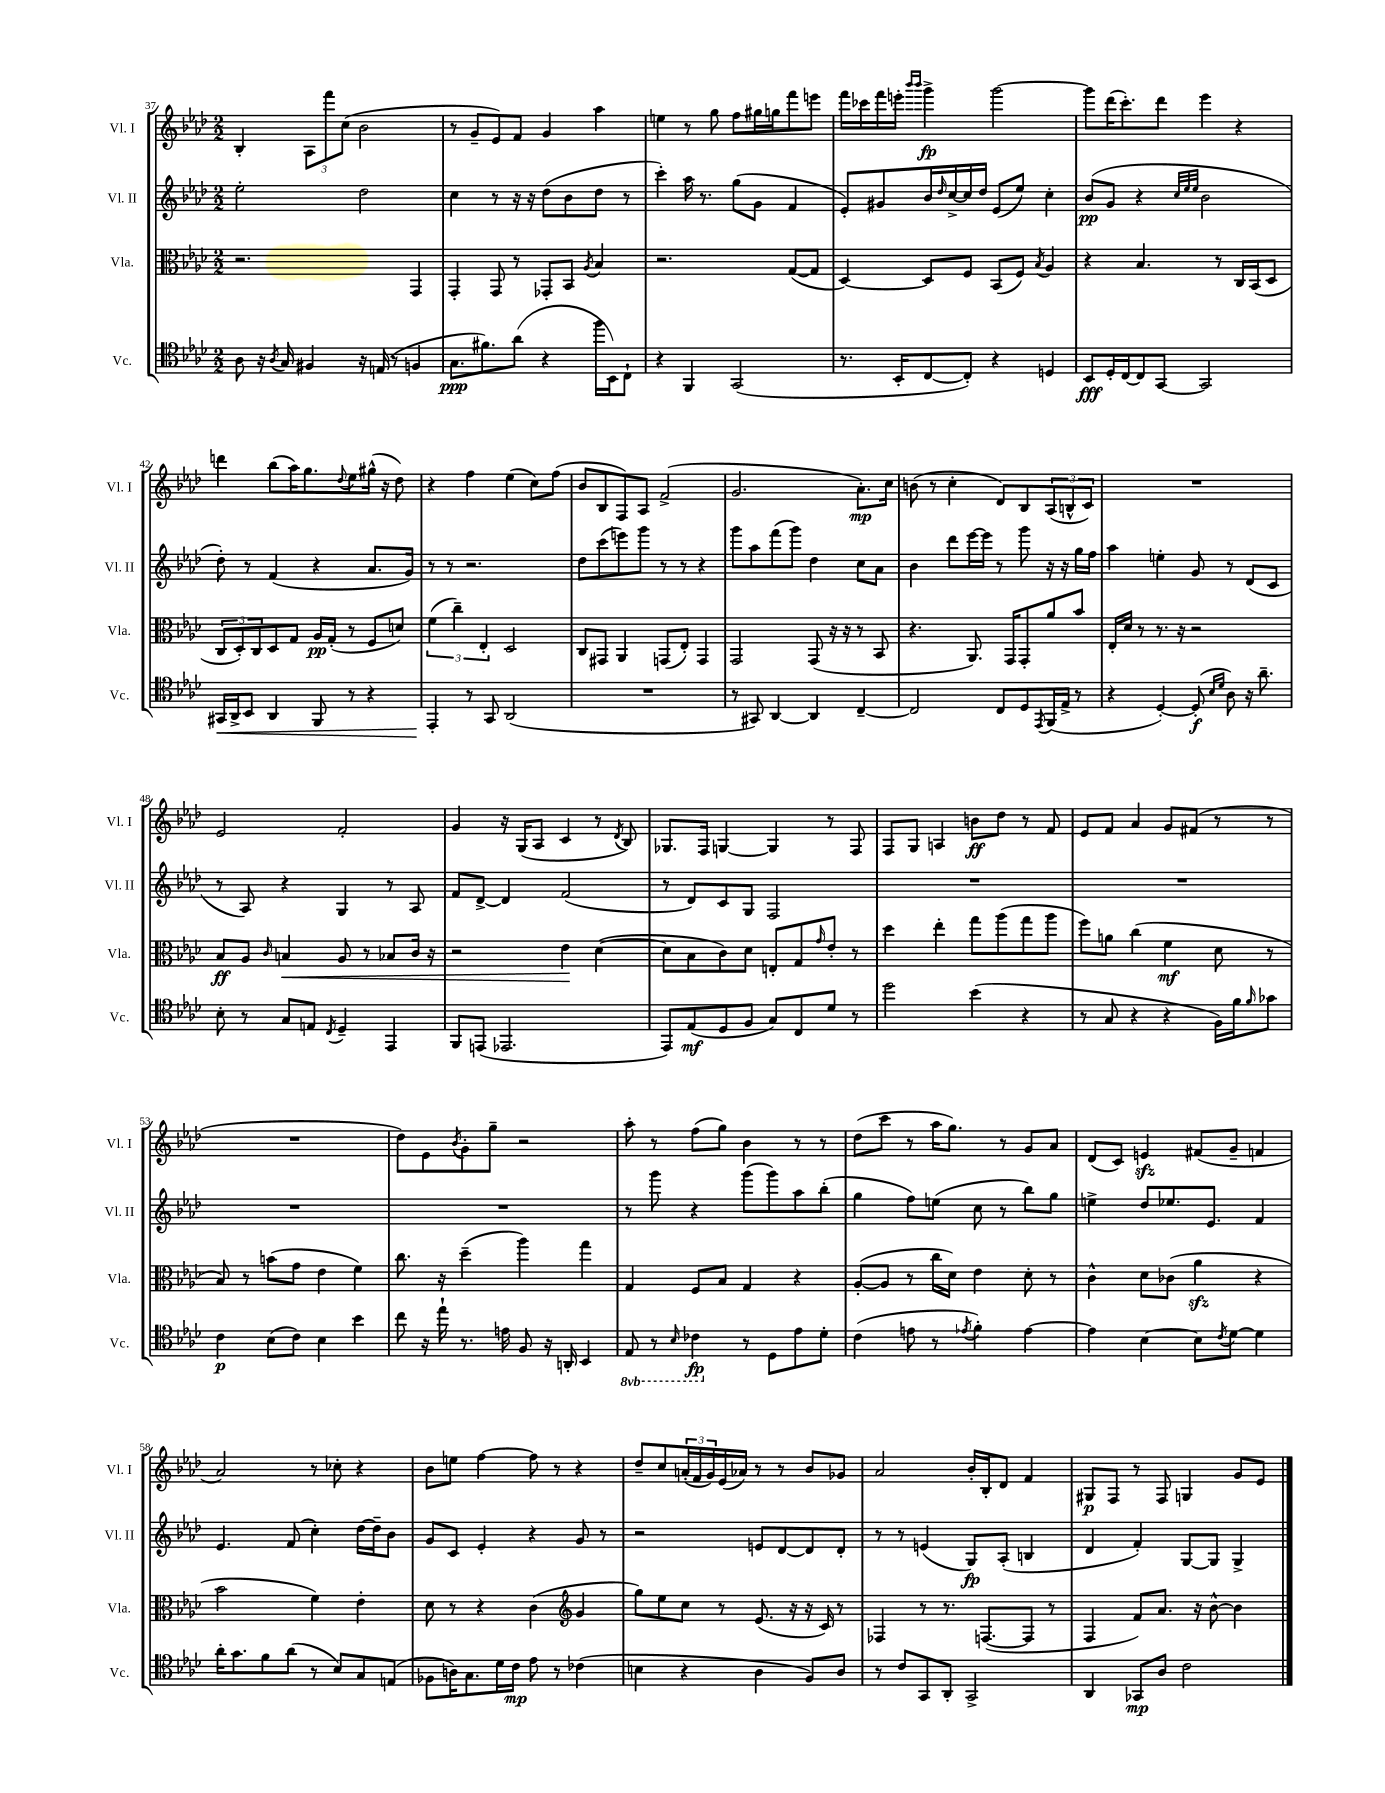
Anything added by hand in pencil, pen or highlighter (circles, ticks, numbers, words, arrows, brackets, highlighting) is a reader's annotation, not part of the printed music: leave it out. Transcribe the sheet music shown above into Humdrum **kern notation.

**kern	**dynam	**kern	**dynam	**kern	**dynam	**kern	**dynam
*part4	*part4	*part3	*part3	*part2	*part2	*part1	*part1
*staff4	*staff4	*staff3	*staff3	*staff2	*staff2	*staff1	*staff1
*I"Vc.	*	*I"Vla.	*	*I"Vl. II	*	*I"Vl. I	*
*I'Vc.	*	*I'Vla.	*	*I'Vl. II	*	*I'Vl. I	*
*clefC4	*	*clefC3	*	*clefG2	*	*clefG2	*
*k[b-e-a-d-]	*	*k[b-e-a-d-]	*	*k[b-e-a-d-]	*	*k[b-e-a-d-]	*
*M2/2	*	*M2/2	*	*M2/2	*	*M2/2	*
=37	=37	=37	=37	=37	=37	=37	=37
8A-\	.	2.r	.	2ee-'\	.	4B-'/	.
16r	.	.	.	.	.	.	.
8qA-/	.	.	.	.	.	.	.
16G/	.	.	.	.	.	.	.
4F#X/	.	.	.	.	.	12A-\L	.
.	.	.	.	.	.	12fff\	.
.	.	.	.	.	.	(12cc\J	.
16r	.	.	.	2dd-\	.	2b-\	.
(16En/	.	.	.	.	.	.	.
8r	.	.	.	.	.	.	.
4Fn/	.	4GG/	.	.	.	.	.
=38	=38	=38	=38	=38	=38	=38	=38
8.G\L	ppp	4GG'/	.	4cc\	.	8r	.
.	.	.	.	.	.	8g~/L	.
8.f#X\)	.	.	.	.	.	.	.
.	.	8GG/	.	8r	.	8e-/)	.
(8a-\J	.	8r	.	16r	.	8f/J	.
.	.	.	.	16r	.	.	.
4r	.	8GG-X'/L	.	(8dd-\L	.	4g/	.
.	.	8BB-/J	.	8b-\	.	.	.
.	.	8qA-/	.	.	.	.	.
16ff\LL	.	4B-/	.	8dd-\J	.	4aa-\	.
16BB-\J)	.	.	.	.	.	.	.
8C`\J	.	.	.	8r	.	.	.
=39	=39	=39	=39	=39	=39	=39	=39
4r	.	2.r	.	4ccc'\)	.	4een\	.
4FF/	.	.	.	16aa-\	.	8r	.
.	.	.	.	8.r	.	.	.
.	.	.	.	.	.	8gg\	.
(2GG/	.	.	.	(8gg\L	.	8ff\L	.
.	.	.	.	8g\J	.	16gg#X\L	.
.	.	.	.	.	.	16ggn\J	.
.	.	([8G/L	.	4f/	.	8fff\	.
.	.	8G/J]	.	.	.	8eeen\J	.
=40	=40	=40	=40	=40	=40	=40	=40
8.r	.	[4D-/)	.	8e-'/L)	.	16fff\LL	.
.	.	.	.	.	.	16ccc-X\	.
.	.	.	.	8g#X/	.	16fff\	.
16BB-'/KL	.	.	.	.	.	16eeen'\JJ	.
.	.	.	.	.	.	16qqbbb-/LL	.
.	.	.	.	.	.	16qqbbb-/JJ	.
[8C/	.	8D-/L]	.	16b-/L	.	4ggg^\	fp
.	.	.	.	16qqdd-/	.	.	.
.	.	.	.	[16cc^/	.	.	.
8C'/J])	.	8F/J	.	16cc/]	.	.	.
.	.	.	.	16dd-/JJ	.	.	.
4r	.	(8BB-/L	.	(8e-/L	.	[2ggg\	.
.	.	8F/J)	.	8ee-/J)	.	.	.
.	.	8qB-/	.	.	.	.	.
4Dn/	.	4A-/	.	4cc'\	.	.	.
=41	=41	=41	=41	=41	=41	=41	=41
8BB-/L	fff	4r	.	(8b-/L	pp	8ggg\L]	.
16D-'/L	.	.	.	8g/J	.	(16ddd-\K	.
[16C/J	.	.	.	.	.	8.ccc'\)	.
8C/]	.	4.B-/	.	4r	.	.	.
[8GG/J	.	.	.	.	.	8ddd-\J	.
.	.	.	.	32qqcc/LLL	.	.	.
.	.	.	.	32qqee-/	.	.	.
.	.	.	.	32qqee-/JJJ	.	.	.
2GG/]	.	.	.	2b-\	.	4eee-\	.
.	.	8r	.	.	.	.	.
.	.	16C/LL	.	.	.	4r	.
.	.	(16BB-/J	.	.	.	.	.
.	.	8D-/J	.	.	.	.	.
!!LO:LB:g=z
=42	=42	=42	=42	=42	=42	=42	=42
!	!LO:HP:b	!	!	!	!	!	!
16GG#X/LL	<	12C/L	.	8dd-'\)	.	4dddn\	.
16AA-^/J	.	.	.	.	.	.	.
.	.	12D-'/)	.	.	.	.	.
8BB-/J	.	.	.	8r	.	.	.
.	.	12C/	.	.	.	.	.
4AA-/	.	8D-/	.	(4f/	.	(8bb-\L	.
.	.	8G/J	.	.	.	16aa-\K)	.
.	.	.	.	.	.	8.gg\	.
8FF/	.	16A-/LL	pp	4r	.	.	.
.	.	(16G'/JJ	.	.	.	.	.
.	.	.	.	.	.	8qqdd-/	.
8r	.	8r	.	.	.	8ee-\	.
4r	.	8F/L	.	8.a-/L	.	(16gg#X^^\Jk	.
.	.	.	.	.	.	16r	.
.	.	8dn/J)	.	.	.	8dd-\)	.
.	.	.	.	16g/Jk)	.	.	.
=43	=43	=43	=43	=43	=43	=43	=43
4EE-'/	.	(6f\	.	8r	.	4r	.
.	.	.	.	8r	.	.	.
.	.	6cc~\)	.	.	.	.	.
8r	[	.	.	2.r	.	4ff\	.
.	.	6E-'/	.	.	.	.	.
8GG/	.	.	.	.	.	.	.
(2AA-/	.	2D-/	.	.	.	(4ee-\	.
.	.	.	.	.	.	8cc\L)	.
.	.	.	.	.	.	(8ff\J	.
=44	=44	=44	=44	=44	=44	=44	=44
1r	.	8C/L	.	8dd-\L	.	8b-/L	.
.	.	8GG#X/J	.	(8ccc\	.	8B-/	.
.	.	4AA-/	.	8eeen\)	.	8F/)	.
.	.	.	.	8ggg\J	.	8A-/J	.
.	.	(8GGn/L	.	8r	.	(2f^/	.
.	.	8E-'/J)	.	8r	.	.	.
.	.	4GG/	.	4r	.	.	.
=45	=45	=45	=45	=45	=45	=45	=45
8r	.	2GG/	.	8ggg\L	.	2.g/	.
8GG#X/)	.	.	.	8aa-\	.	.	.
[4AA-/	.	.	.	(8fff\	.	.	.
.	.	.	.	8ggg\J)	.	.	.
4AA-/]	.	(8GG/	.	4dd-\	.	.	.
.	.	16r	.	.	.	.	.
.	.	16r	.	.	.	.	.
[4C~/	.	8r	.	8cc\L	.	8.a-'\L)	mp
.	.	8BB-/	.	8a-\J	.	.	.
.	.	.	.	.	.	16cc\Jk	.
=46	=46	=46	=46	=46	=46	=46	=46
2C/]	.	4.r	.	4b-\	.	(8bn\	.
.	.	.	.	.	.	8r	.
.	.	.	.	8ddd-\L	.	4cc'\	.
.	.	8.AA-/)	.	[16eee-\L	.	.	.
.	.	.	.	16eee-\JJ]	.	.	.
8C/L	.	.	.	8r	.	8d-/L)	.
.	.	16GG/KL	.	.	.	.	.
8D-/	.	8GG'/	.	8ggg\	.	8B-/	.
8qEE-/	.	.	.	.	.	.	.
(16FF/L	.	8a-/	.	16r	.	(12A-/	.
16E-^/JJ	.	.	.	16r	.	.	.
.	.	.	.	.	.	12Bn^^/	.
8r	.	8b-/J	.	16gg\LL	.	.	.
.	.	.	.	.	.	12c/J)	.
.	.	.	.	16ff\JJ	.	.	.
=47	=47	=47	=47	=47	=47	=47	=47
4r	.	16E-'/LL	.	4aa-\	.	1r	.
.	.	16d-/JJ	.	.	.	.	.
.	.	8r	.	.	.	.	.
[4D-'/)	.	8.r	.	4een'\	.	.	.
.	.	16r	.	.	.	.	.
(8D-'/]	f	2r	.	8g/	.	.	.
16qqB-/LL	.	.	.	.	.	.	.
16qqd-/JJ	.	.	.	.	.	.	.
8A-\)	.	.	.	8r	.	.	.
16r	.	.	.	(8d-/L	.	.	.
8.a-~\	.	.	.	.	.	.	.
.	.	.	.	8c/J	.	.	.
!!LO:LB:g=z
=48	=48	=48	=48	=48	=48	=48	=48
8B-'\	.	8B-/L	ff	8r	.	2e-/	.
8r	.	8A-/J	.	8A-/)	.	.	.
.	.	16qqc/	.	.	.	.	.
!	!	!	!LO:HP:b	!	!	!	!
8G/L	.	4Bn/	<	4r	.	.	.
8En/J	.	.	.	.	.	.	.
8qC/	.	.	.	.	.	.	.
4D-~/	.	8A-/	.	4G/	.	2f'/	.
.	.	8r	.	.	.	.	.
4EE-/	.	8B-X/L	.	8r	.	.	.
.	.	16c/Jk	.	8A-/	.	.	.
.	.	16r	.	.	.	.	.
=49	=49	=49	=49	=49	=49	=49	=49
8FF/L	.	2r	.	8f/L	.	4g/	.
(8EEn/J	.	.	.	[8d-^/J	.	.	.
2.EE-X/	.	.	.	4d-/]	.	16r	.
.	.	.	.	.	.	(16G/KL	.
.	.	.	.	.	.	8A-/J	.
.	.	4e-\	.	(2f/	.	4c/	.
.	.	([4d-\	[	.	.	8r	.
.	.	.	.	.	.	8qd-/	.
.	.	.	.	.	.	8B-/)	.
=50	=50	=50	=50	=50	=50	=50	=50
8EE-/L)	.	8d-\L]	.	8r	.	8.G-X/L	.
(8E-/	mf	8B-\	.	8d-/L)	.	.	.
.	.	.	.	.	.	16F/Jk	.
8D-/	.	8c\)	.	8c/	.	[4Gn/	.
8F/J	.	8d-\J	.	8G/J	.	.	.
8G/L)	.	8En'/L	.	2F/	.	4G/]	.
8C/	.	8G/	.	.	.	.	.
.	.	16qqg/	.	.	.	.	.
8d-/J	.	8e-'/J	.	.	.	8r	.
8r	.	8r	.	.	.	8F/	.
=51	=51	=51	=51	=51	=51	=51	=51
2dd-\	.	4dd-\	.	1r	.	8F/L	.
.	.	.	.	.	.	8G/J	.
.	.	4ee-'\	.	.	.	4An/	.
(4b-\	.	8gg\L	.	.	.	8bn\L	ff
.	.	(8aa-\	.	.	.	8dd-\J	.
4r	.	8gg\	.	.	.	8r	.
.	.	8aa-\J	.	.	.	8f/	.
=52	=52	=52	=52	=52	=52	=52	=52
8r	.	8ff\L)	.	1r	.	8e-/L	.
8G/	.	8an\J	.	.	.	8f/J	.
4r	.	(4cc\	.	.	.	4a-/	.
4r	.	4f\	mf	.	.	8g/L	.
.	.	.	.	.	.	(8f#X/J	.
16F\LL)	.	8d-\	.	.	.	8r	.
16f\J	.	.	.	.	.	.	.
16qqf/	.	.	.	.	.	.	.
8g-X\J	.	8r	.	.	.	8r	.
!!LO:LB:g=z
=53	=53	=53	=53	=53	=53	=53	=53
4c\	p	8B-/)	.	1r	.	1r	.
.	.	8r	.	.	.	.	.
(8B-\L	.	(8bn\L	.	.	.	.	.
8c\J)	.	8g\J	.	.	.	.	.
4B-\	.	4e-\	.	.	.	.	.
4b-\	.	4f\)	.	.	.	.	.
=54	=54	=54	=54	=54	=54	=54	=54
8cc\	.	8.cc\	.	1r	.	8dd-\L)	.
16r	.	.	.	.	.	8e-\	.
16ee-`\	.	16r	.	.	.	.	.
.	.	.	.	.	.	8qb-/	.
8.r	.	(4dd-~\	.	.	.	8g'\	.
.	.	.	.	.	.	8gg~\J	.
16en\	.	.	.	.	.	.	.
8F/	.	4aa-\)	.	.	.	2r	.
16r	.	.	.	.	.	.	.
16AAn'/	.	.	.	.	.	.	.
4BB-/	.	4gg\	.	.	.	.	.
=55	=55	=55	=55	=55	=55	=55	=55
*8ba	*	*	*	*	*	*	*
8EE-/	.	4G/	.	8r	.	8aa-'\	.
8r	.	.	.	8ggg\	.	8r	.
16qqBB-/	.	.	.	.	.	.	.
4C-X\	fp	8F/L	.	4r	.	(8ff\L	.
.	.	8B-/J	.	.	.	8gg\J)	.
*X8ba	*	*	*	*	*	*	*
8r	.	4G/	.	(8ggg\L	.	4b-\	.
8D-\L	.	.	.	8ggg\)	.	.	.
8e-\	.	4r	.	8aa-\	.	8r	.
8d-'\J	.	.	.	(8bb-'\J	.	8r	.
=56	=56	=56	=56	=56	=56	=56	=56
(4c\	.	([8A-'/L	.	4gg\	.	(8dd-\L	.
.	.	8A-/J]	.	.	.	8ccc\J	.
8en\	.	8r	.	8ff\L)	.	8r	.
8r	.	16cc\LL	.	(8een\J	.	16aa-\KL	.
.	.	16d-\JJ)	.	.	.	8.gg\J)	.
8qe-X/	.	.	.	.	.	.	.
4f'\)	.	4e-\	.	8cc\	.	.	.
.	.	.	.	8r	.	8r	.
[4e-\	.	8d-'\	.	8bb-\L)	.	8g/L	.
.	.	8r	.	8gg\J	.	8a-/J	.
=57	=57	=57	=57	=57	=57	=57	=57
4e-\]	.	4c^^\	.	4een^\	.	(8d-/L	.
.	.	.	.	.	.	8c/J)	.
[4B-\	.	8d-\L	.	8dd-/L	.	4enzz/	.
.	.	(8c-X\J	.	8.ee-X/	.	.	.
8B-\L]	.	4a-zz\	.	.	.	(8f#X/L	.
.	.	.	.	8.e-/J	.	.	.
8qc/	.	.	.	.	.	.	.
[8d-\J	.	.	.	.	.	8g~/J	.
4d-\]	.	4r	.	4f/	.	4fn/	.
!!LO:LB:g=z
=58	=58	=58	=58	=58	=58	=58	=58
16a-'\KL	.	2b-\	.	4.e-/	.	2a-/)	.
8.g\	.	.	.	.	.	.	.
8f\	.	.	.	.	.	.	.
(8a-\J	.	.	.	(8f/	.	.	.
8r	.	4f\)	.	4cc'\)	.	8r	.
8B-/L)	.	.	.	.	.	8cc-X'\	.
8G/	.	4e-'\	.	[16dd-\LL	.	4r	.
.	.	.	.	16dd-~\J]	.	.	.
(8En/J	.	.	.	8b-\J	.	.	.
=59	=59	=59	=59	=59	=59	=59	=59
8F-X\L	.	8d-\	.	8g/L	.	8b-\L	.
16An\K)	.	8r	.	8c/J	.	8een\J	.
8.G\	.	.	.	.	.	.	.
.	.	4r	.	4e-'/	.	[4ff\	.
16d-\L	.	.	.	.	.	.	.
16c\JJ	mp	.	.	.	.	.	.
8e-\	.	(4c\	.	4r	.	8ff\]	.
8r	.	.	.	.	.	8r	.
*	*	*clefG2	*	*	*	*	*
(4c-X\	.	4g/	.	8g/	.	4r	.
.	.	.	.	8r	.	.	.
=60	=60	=60	=60	=60	=60	=60	=60
4Bn\	.	8gg\L)	.	2r	.	8dd-~/L	.
.	.	8ee-\	.	.	.	8cc/	.
4r	.	8cc\J	.	.	.	(24an'/L	.
.	.	.	.	.	.	24f/	.
.	.	.	.	.	.	24g/)	.
.	.	8r	.	.	.	(16e-/	.
.	.	.	.	.	.	16a-X/JJ)	.
4A-\	.	(8.e-/	.	8en/L	.	8r	.
.	.	.	.	[8d-/	.	8r	.
.	.	16r	.	.	.	.	.
8F/L)	.	16r	.	8d-/]	.	8b-/L	.
.	.	16c/)	.	.	.	.	.
8A-/J	.	8r	.	8d-'/J	.	8g-X/J	.
=61	=61	=61	=61	=61	=61	=61	=61
8r	.	4F-X/	.	8r	.	2a-/	.
8c/L	.	.	.	8r	.	.	.
8GG/	.	8r	.	(4en/	.	.	.
8AA-'/J	.	8.r	.	.	.	.	.
2GG^/	.	.	.	8G/L)	fp	16b-'/LL	.
.	.	([8.Fn/L	.	.	.	16B-'/J	.
.	.	.	.	(8A-'/J	.	8d-/J	.
.	.	8F/J]	.	4Bn/	.	4f/	.
.	.	8r	.	.	.	.	.
=62	=62	=62	=62	=62	=62	=62	=62
4AA-/	.	4F/	.	4d-/	.	8G#X/L	p
.	.	.	.	.	.	8F/J	.
8GG-X/L	mp	8f/L)	.	4f'/)	.	8r	.
8A-/J	.	8.a-/J	.	.	.	8F/	.
2c\	.	.	.	[8G/L	.	4Gn/	.
.	.	16r	.	.	.	.	.
.	.	[8b-^^\	.	8G/J]	.	.	.
.	.	4b-\]	.	4G^/	.	8g/L	.
.	.	.	.	.	.	8e-/J	.
==	==	==	==	==	==	==	==
*-	*-	*-	*-	*-	*-	*-	*-
